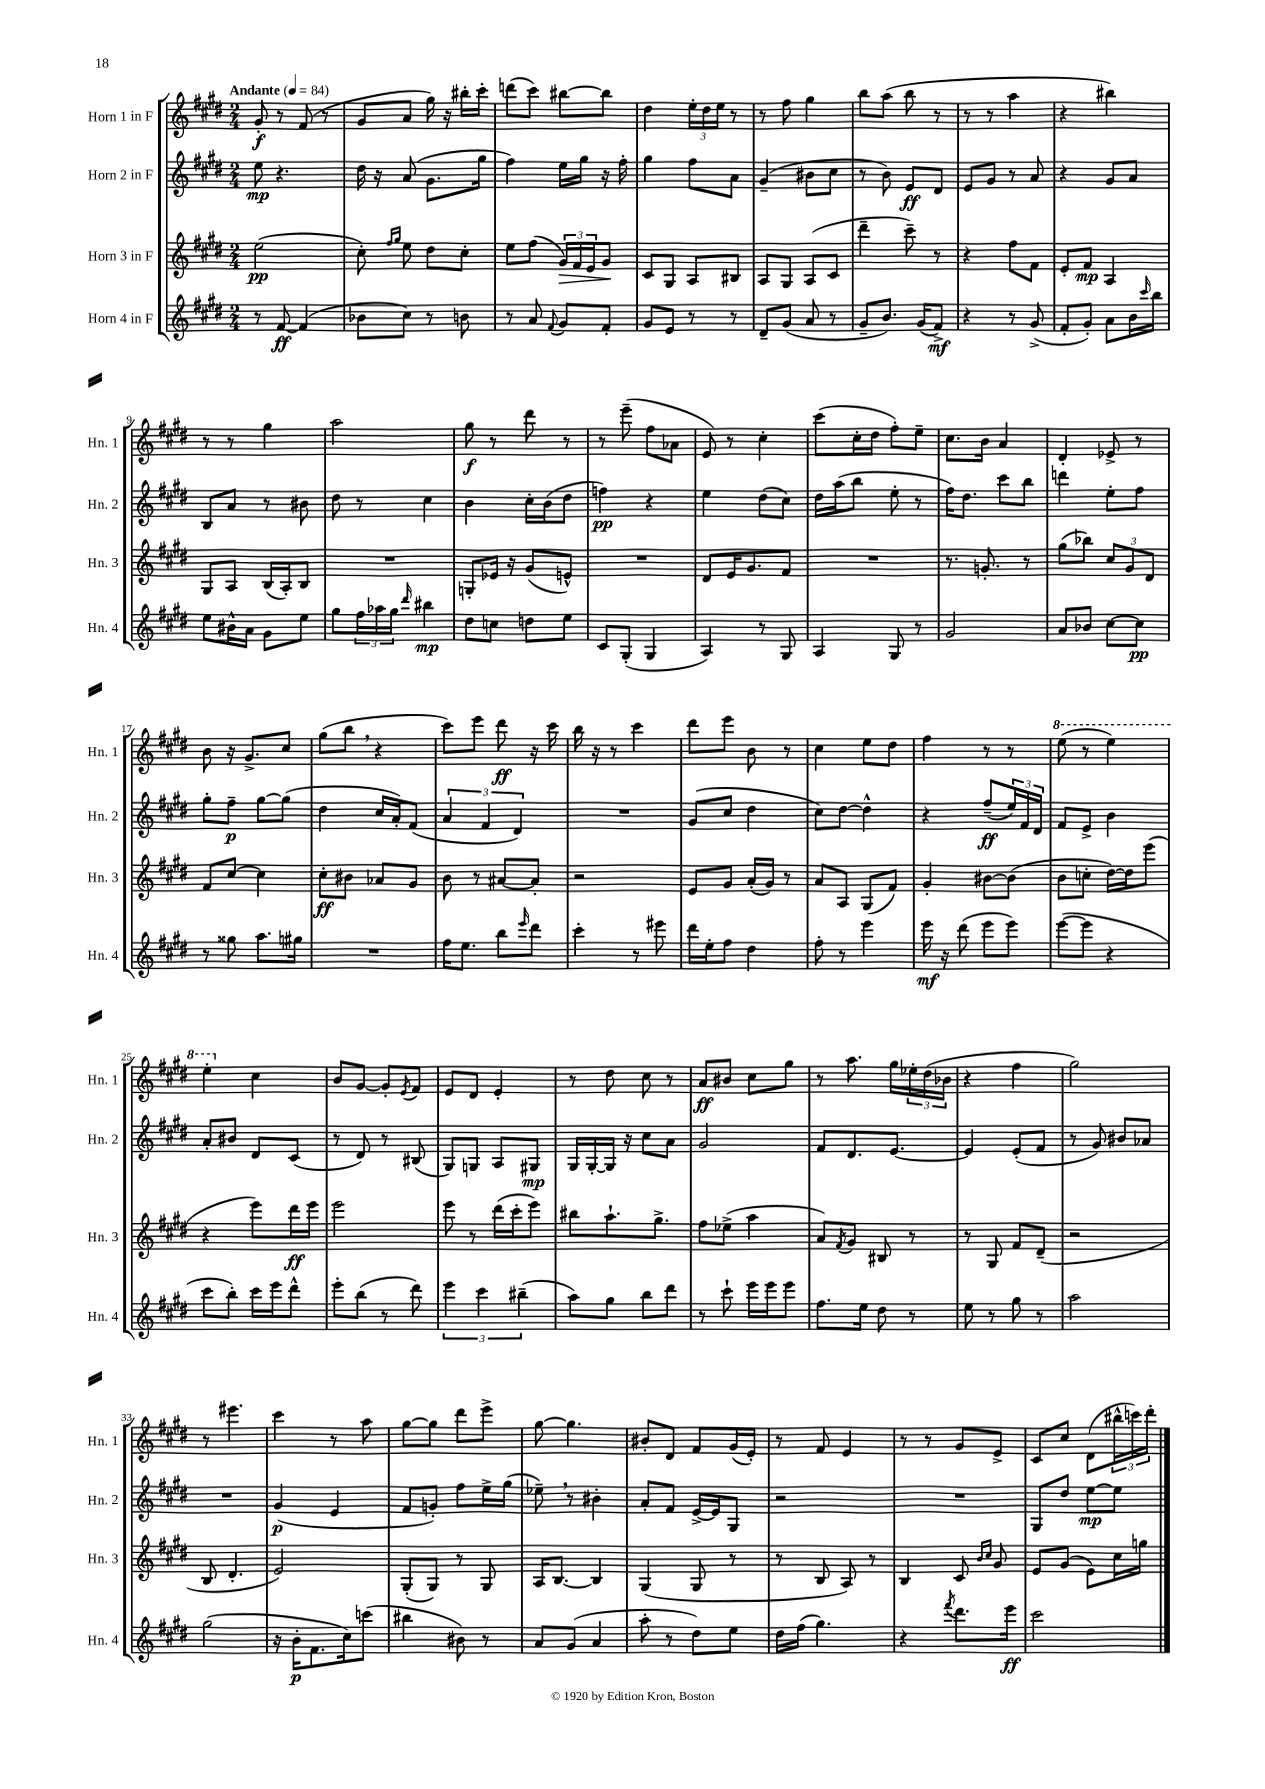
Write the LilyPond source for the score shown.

<<
\new StaffGroup <<
\new Staff = "s0" \with { instrumentName = "Horn 1 in F" shortInstrumentName = "Hn. 1" } {
    \clef treble \key e \major \numericTimeSignature \time 2/4 \tempo "Andante" 4 = 84
    gis'8-.\f r8 fis'8( r8 |
    gis'8 a'8 gis''16) r16 bis''16-. cis'''16-. |
    d'''8( cis'''8) bis''8~ bis''8 |
    dis''4 \tuplet 3/2 { e''16-. dis''16 e''16 } r8 |
    r8 fis''8 gis''4 |
    b''8 a''8( b''8 r8 |
    r8 r8 a''4 |
    r4 bis''4) |
    r8 r8 gis''4 |
    a''2 |
    gis''8\f r8 dis'''8 r8 |
    r8 e'''8--( fis''8 aes'8 |
    e'8) r8 cis''4-. |
    cis'''8( cis''16-. dis''16 fis''8-.) e''8-- |
    cis''8. b'16 a'4 |
    dis'4-. ees'8-> r8 |
    b'8 r16 gis'8.-> cis''8 |
    gis''8( b''8 \breathe r4 |
    cis'''8) e'''8 dis'''8\ff r16 cis'''16 |
    b''16 r16 r8 cis'''4 |
    dis'''8 e'''8 b'8 r8 |
    cis''4 e''8 dis''8 |
    fis''4 r8 r8 |
    \ottava #1 e'''8( r8 e'''4) |
    e'''4-. \ottava #0 cis''4 |
    b'8 gis'8~ gis'8-. \acciaccatura { e'8 } fis'8 |
    e'8 dis'8 e'4-. |
    r8 dis''8 cis''8 r8 |
    a'8\ff bis'8 cis''8 gis''8 |
    r8 a''8. gis''16 \tuplet 3/2 { ees''16-. dis''16( bes'16 } |
    r4 fis''4 |
    gis''2) |
    r8 eis'''4. |
    cis'''4 r8 a''8 |
    gis''8~ gis''8 dis'''8 e'''8-> |
    gis''8~ gis''4. |
    bis'8-. dis'8 fis'8 gis'16( e'16-.) |
    r8 fis'8 e'4 |
    r8 r8 gis'8 e'8-> |
    cis'8 cis''8 dis'8( \tuplet 3/2 { bis''16-^ c'''16) dis'''16-. } \bar "|." |
}
\new Staff = "s1" \with { instrumentName = "Horn 2 in F" shortInstrumentName = "Hn. 2" } {
    \clef treble \key e \major \numericTimeSignature \time 2/4
    e''8\mp r4. |
    dis''16 r16 a'8( gis'8. gis''16 |
    fis''4) e''16 gis''16 r16 fis''16-. |
    gis''4 fis''8 a'8 |
    gis'4--( bis'8 cis''8 |
    r8 b'8) e'8\ff dis'8 |
    e'8 gis'8 r8 a'8 |
    r4 gis'8 a'8 |
    b8 a'8 r8 bis'8 |
    dis''8 r8 cis''4 |
    b'4 cis''16-. b'16( dis''8 |
    f''4\pp) r4 |
    e''4 dis''8( cis''8) |
    dis''16 a''16( b''8 e''8-. r8 |
    fis''16) dis''8. cis'''8 b''8 |
    d'''4 e''8-. fis''8 |
    gis''8-. fis''8--\p gis''8~ gis''8( |
    dis''4 cis''16 a'16-.) fis'8( |
    \tuplet 3/2 { a'4 fis'4 dis'4) } |
    R2 |
    gis'8( cis''8 dis''4 |
    cis''8) dis''8~ dis''4-^ |
    r4 fis''8--\ff( \tuplet 3/2 { e''16) fis'16 dis'16 } |
    fis'8 e'8-> b'4 |
    a'8-. bis'8 dis'8 cis'8( |
    r8 dis'8) r8 bis8( |
    gis8) g8 a8 gis8\mp |
    gis16 gis16~-. gis16 r16 cis''8 a'8 |
    gis'2 |
    fis'8 dis'8. e'8.~ |
    e'4 e'8-.( fis'8 |
    r8 gis'8) bis'8 aes'8 |
    R2 |
    gis'4\p( e'4 |
    fis'8 g'8-.) fis''8 e''16-> gis''16( |
    ees''8--) \breathe r8 bis'4-. |
    a'8-. fis'8 e'16~-> e'16 gis8 |
    r2 |
    R2 |
    gis8 dis''8 e''8~\mp e''8 \bar "|." |
}
\new Staff = "s2" \with { instrumentName = "Horn 3 in F" shortInstrumentName = "Hn. 3" } {
    \clef treble \key e \major \numericTimeSignature \time 2/4
    e''2\pp( |
    cis''8-.) \grace { fis''16 gis''16 } e''8 dis''8 cis''8-. |
    e''8 fis''8( \tuplet 3/2 { gis'16\>) fis'16 e'16 } gis'8\! |
    cis'8 gis8 a8 bis8 |
    a8 gis8 a8( cis'8 |
    dis'''4-- cis'''8--) r8 |
    r4 fis''8 fis'8 |
    e'8-. fis'8\mp a4 |
    gis8 a8 b16( a16-.) b8 |
    R2 |
    g8-. ees'16 r16 gis'8( e'8-^) |
    R2 |
    dis'8 e'16 gis'8. fis'8 |
    R2 |
    r8. g'8.-. r8 |
    gis''8( bes''8) \tuplet 3/2 { cis''8 gis'8 dis'8 } |
    fis'8 cis''8~ cis''4 |
    cis''8-.\ff bis'8 aes'8 gis'8 |
    b'8 r8 ais'8~ ais'8-. |
    r2 |
    e'8 gis'8 a'16-.( gis'16) r8 |
    a'8 a8 gis8( fis'8) |
    gis'4-. bis'8~ bis'8( |
    b'8 c''8-. dis''16~) dis''16 e'''8( |
    r4 e'''8) dis'''16\ff e'''16 |
    e'''2 |
    e'''8 r8 dis'''16( cis'''16-. e'''8) |
    bis''8 a''8.-! gis''8.-> |
    fis''8 ees''8->( a''4 |
    a'8) \acciaccatura { fis'8 } gis'8 bis8 r8 |
    r8 gis8 fis'8 dis'8--( |
    r2 |
    b8 dis'4.-. |
    e'2) |
    gis8-.( gis8) r8 gis8 |
    a16 b8.~ b4 |
    gis4( gis8 r8 |
    r8 b8 a8) r8 |
    b4 cis'8 \grace { b'16 cis''16 } gis'8 |
    e'8 gis'8( e'8) cis''16 g''16 \bar "|." |
}
\new Staff = "s3" \with { instrumentName = "Horn 4 in F" shortInstrumentName = "Hn. 4" } {
    \clef treble \key e \major \numericTimeSignature \time 2/4
    r8 fis'8~\ff fis'4( |
    bes'8 cis''8) r8 b'8 |
    r8 a'8 \appoggiatura { fis'8 } gis'8 fis'8-. |
    gis'8 e'8 r8 r8 |
    dis'8-- gis'8( a'8 r8 |
    gis'8-- b'8.) gis'16( fis'8->\mf) |
    r4 r8 gis'8->( |
    fis'8-. gis'8-.) a'8 b'16 \grace { cis'''16 } b''16 |
    e''8 bis'16-^ a'16 gis'8 e''8 |
    gis''8 \tuplet 3/2 { fis''16 aes''16 gis''16 } \grace { dis'''16 } bis''4\mp |
    dis''8 c''8 d''8 e''8 |
    cis'8 gis8-.( gis4 |
    a4) r8 gis8 |
    a4 gis8 r8 |
    gis'2 |
    a'8 bes'8 cis''8~ cis''8\pp |
    r8 gisis''8 a''8. gis''16 |
    R2 |
    fis''16 e''8. b''8 \grace { e'''16 } dis'''8 |
    cis'''4-. r8 eis'''8 |
    dis'''16 e''16-. fis''8 dis''4 |
    fis''8-. r8 e'''4 |
    e'''16\mf r16 dis'''8( e'''8 e'''8) |
    e'''8~( e'''8 r4 |
    cis'''8 b''8-.) cis'''16 e'''16 dis'''8-^ |
    e'''8-. b''8( r8 dis'''8) |
    \tuplet 3/2 { e'''4 cis'''4 bis''4--( } |
    a''8) gis''8 b''8 dis'''8 |
    r8 cis'''8-! e'''16 e'''16 e'''8 |
    fis''8. e''16 dis''8 r8 |
    e''8 r8 gis''8 r8 |
    a''2 |
    gis''2( |
    r16 b'16-.\p fis'8. cis''16) c'''8( |
    bis''4 bis'8) r8 |
    a'8 gis'8( a'4 |
    a''8-. r8 dis''8) e''8 |
    dis''16 fis''16( gis''4.) |
    r4 \acciaccatura { fis'''8 } dis'''8. e'''16\ff |
    cis'''2 \bar "|." |
}
>>
>>
